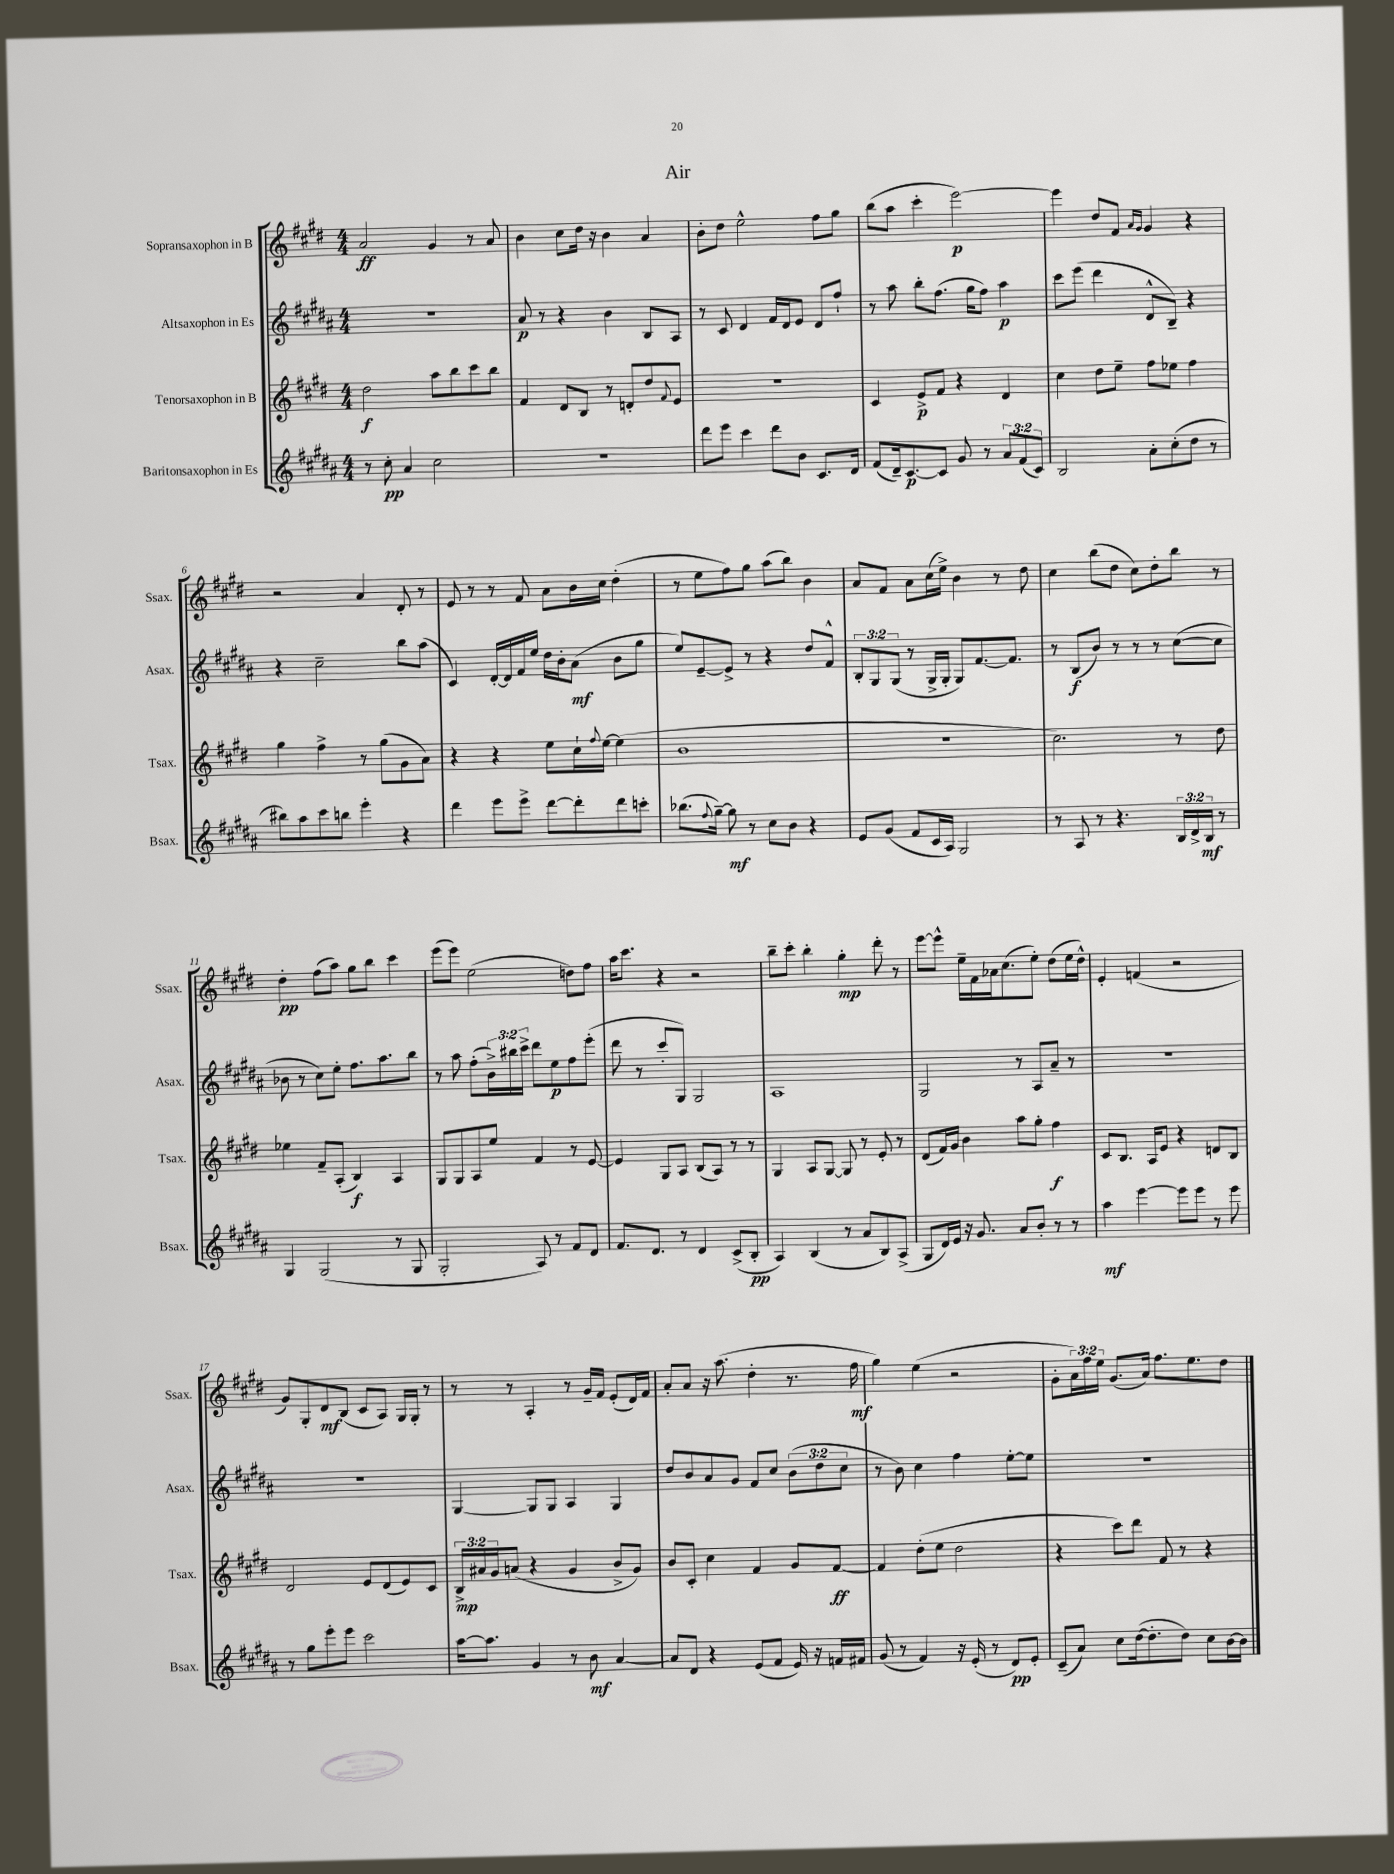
\header { title = "Air" }
<<
\new StaffGroup <<
\new Staff = "s0" \with { instrumentName = "Sopransaxophon in B" shortInstrumentName = "Ssax." } {
    \clef treble \key e \major \numericTimeSignature \time 4/4 \override Staff.TupletNumber.text = #tuplet-number::calc-fraction-text
    a'2\ff gis'4 r8 a'8 |
    b'4 cis''8 dis''16 r16 b'4 a'4 |
    b'8-. dis''8 e''2-^ fis''8 gis''8 |
    b''8( a''8 cis'''4-. e'''2~\p) |
    e'''4 dis''8 fis'8 \grace { a'16 gis'16 } gis'4 r4 |
    r2 a'4 dis'8-. r8 |
    e'8 r8 r8 fis'8 a'8 b'16 cis''16 dis''4-.( |
    r8 e''8 fis''8) gis''8 a''8( b''8) b'4 |
    a'8 fis'8 a'8 cis''16( e''16->) b'4 r8 dis''8 |
    cis''4 b''8( dis''8 cis''8) dis''8-. b''8 r8 |
    dis''4-.\pp fis''8( a''8) gis''8 b''8 cis'''4 |
    e'''8( e'''8) e''2( d''8) fis''8 |
    a''16 cis'''8. r4 r2 |
    b''8-- cis'''8-. b''4-. gis''4-.\mp dis'''8-. r8 |
    e'''8~ e'''8-^ e''16-- fis'16 aes'16 cis''8.( e''8-.) dis''8( e''16 dis''16-^) |
    e'4-. f'4( r2 |
    gis'8) gis8-. dis'8\mf b8( cis'8 a8) gis16 gis16-. r8 |
    r8 r8 a4-. r8 gis'16-- fis'16 e'8-.( dis'16) fis'16 |
    a'8-. a'8 r16 a''8.( dis''4-. r8. fis''16\mf |
    gis''4) e''4( r2 |
    gis'8-. \tuplet 3/2 { a'16) fis''16 e''16 } gis'8.( a'16) fis''8. e''8. dis''8 \bar "|." |
}
\new Staff = "s1" \with { instrumentName = "Altsaxophon in Es" shortInstrumentName = "Asax." } {
    \clef treble \key b \major \numericTimeSignature \time 4/4 \override Staff.TupletNumber.text = #tuplet-number::calc-fraction-text
    R1 |
    ais'8\p r8 r4 b'4 b8 ais8 |
    r8 cis'8 dis'4 fis'16 dis'16 e'8 dis'8 fis''8-! |
    r8 ais''8 b''8-. fis''8.( gis''16 fis''8) ais''4\p |
    cis'''8 e'''8( dis'''4 dis'8-^ b8--) r4 |
    r4 cis''2-- b''8 ais''8( |
    cis'4) dis'16~-. dis'16 fis'16 e''16 dis''16 b'16-. ais'8\mf( b'8 gis''8 |
    e''8) e'8~-- e'8-> r8 r4 dis''8 fis'8-^ |
    \tuplet 3/2 { b8-. gis8 gis8( } r8 gis16-> gis16-. gis8) fis'8.~ fis'8. |
    r8 b8\f( b'8) r8 r8 r8 cis''8~( cis''8 |
    bes'8 r8 cis''8) e''8-. fis''8. ais''8. b''8 |
    r8 ais''8 fis''8-.( \tuplet 3/2 { b'16->) bis''16 cis'''16-> } dis'''8 e''8\p fis''8 e'''8-.( |
    dis'''8 r8 cis'''8-. gis8) gis2 |
    ais1 |
    gis2 r8 ais8 ais'8-- r8 |
    R1 |
    R1 |
    gis4~ gis8 gis8 ais4 gis4 |
    dis''8 b'8 ais'8 gis'8 fis'8 cis''8 \tuplet 3/2 { b'8( dis''8 cis''8 } |
    r8 b'8) cis''4 fis''4 e''8~-. e''8 |
    R1 \bar "|." |
}
\new Staff = "s2" \with { instrumentName = "Tenorsaxophon in B" shortInstrumentName = "Tsax." } {
    \clef treble \key e \major \numericTimeSignature \time 4/4 \override Staff.TupletNumber.text = #tuplet-number::calc-fraction-text
    dis''2\f a''8 b''8 cis'''8 b''8 |
    fis'4 dis'8 b8 r8 d'8-. dis''8 \appoggiatura { fis'8 } e'8 |
    R1 |
    cis'4 e'8->\p fis'8 r4 dis'4 |
    cis''4 dis''8 e''8-- fis''8 ees''8 fis''4 |
    gis''4 fis''4-> r8 gis''8( gis'8 a'8) |
    r4 r4 e''8 cis''16-! \appoggiatura { fis''8 } e''16~ e''4( |
    b'1 |
    R1 |
    cis''2.) r8 dis''8 |
    ees''4 fis'8-- a8-.( b4\f) a4 |
    gis8 gis8 a8 e''8 fis'4 r8 e'8~ |
    e'4 gis8 a8 b8( a8) r8 r8 |
    gis4 a8 gis8~ gis8 r8 e'8-. r8 |
    dis'8( fis'16) gis'16 b'4 a''8 gis''8-. fis''4\f |
    cis'8 b8. a16 e'8 r4 d'8 b8 |
    dis'2 e'8 dis'8( e'8) cis'8 |
    \tuplet 3/2 { b16->\mp ais'16 gis'16 } a'8( r4 gis'4 b'8-> gis'8) |
    b'8 cis'8-. cis''4 fis'4 gis'8 fis'8~\ff |
    fis'4 dis''8-.( e''8 dis''2 |
    r4 cis'''8) dis'''8 fis'8 r8 r4 \bar "|." |
}
\new Staff = "s3" \with { instrumentName = "Baritonsaxophon in Es" shortInstrumentName = "Bsax." } {
    \clef treble \key b \major \numericTimeSignature \time 4/4 \override Staff.TupletNumber.text = #tuplet-number::calc-fraction-text
    r8 cis''8-.\pp ais'4 cis''2 |
    R1 |
    dis'''8 e'''8 cis'''4 dis'''8 b'8 cis'8. dis'16 |
    fis'8( dis'16--) cis'8.~\p cis'8 gis'8 r8 \tuplet 3/2 { ais'8 fis'8( cis'8) } |
    b2 ais'8-. cis''8-.( dis''8 r8 |
    bis''8) ais''8 cis'''8 b''8 e'''4-. r4 |
    dis'''4 e'''8 e'''8-> dis'''8~ dis'''8-. dis'''8 c'''8-. |
    bes''8.( \appoggiatura { fis''8 } gis''16~--) gis''8\mf r8 cis''8 b'8 r4 |
    e'8 gis'8( fis'8 cis'16 ais16) gis2 |
    r8 ais8 r8 r4. \tuplet 3/2 { b16 dis'16-> b16\mf } r8 |
    gis4 gis2( r8 gis8 |
    gis2-. ais8) r8 fis'8 dis'8 |
    fis'8. dis'8. r8 dis'4 cis'8->( b8-.\pp |
    ais4) b4( r8 ais'8 b8) ais8->( |
    gis8 dis'16) e'16 r16 gis'8. ais'8 b'8-. r8 r8 |
    ais''4\mf e'''4~ e'''8 e'''8 r8 e'''8 |
    r8 gis''8 e'''8-. e'''8 cis'''2 |
    ais''16~ ais''8. gis'4 r8 b'8\mf ais'4~ |
    ais'8 dis'8 r4 e'8( fis'8 e'16) r16 f'16 fis'16 |
    gis'8( r8 fis'4) r16 e'16-.( r8 dis'8\pp) e'8-. |
    cis'8--( ais'8) cis''8 dis''16~( dis''8.-. dis''8) cis''8 b'16~ b'16 \bar "|." |
}
>>
>>
